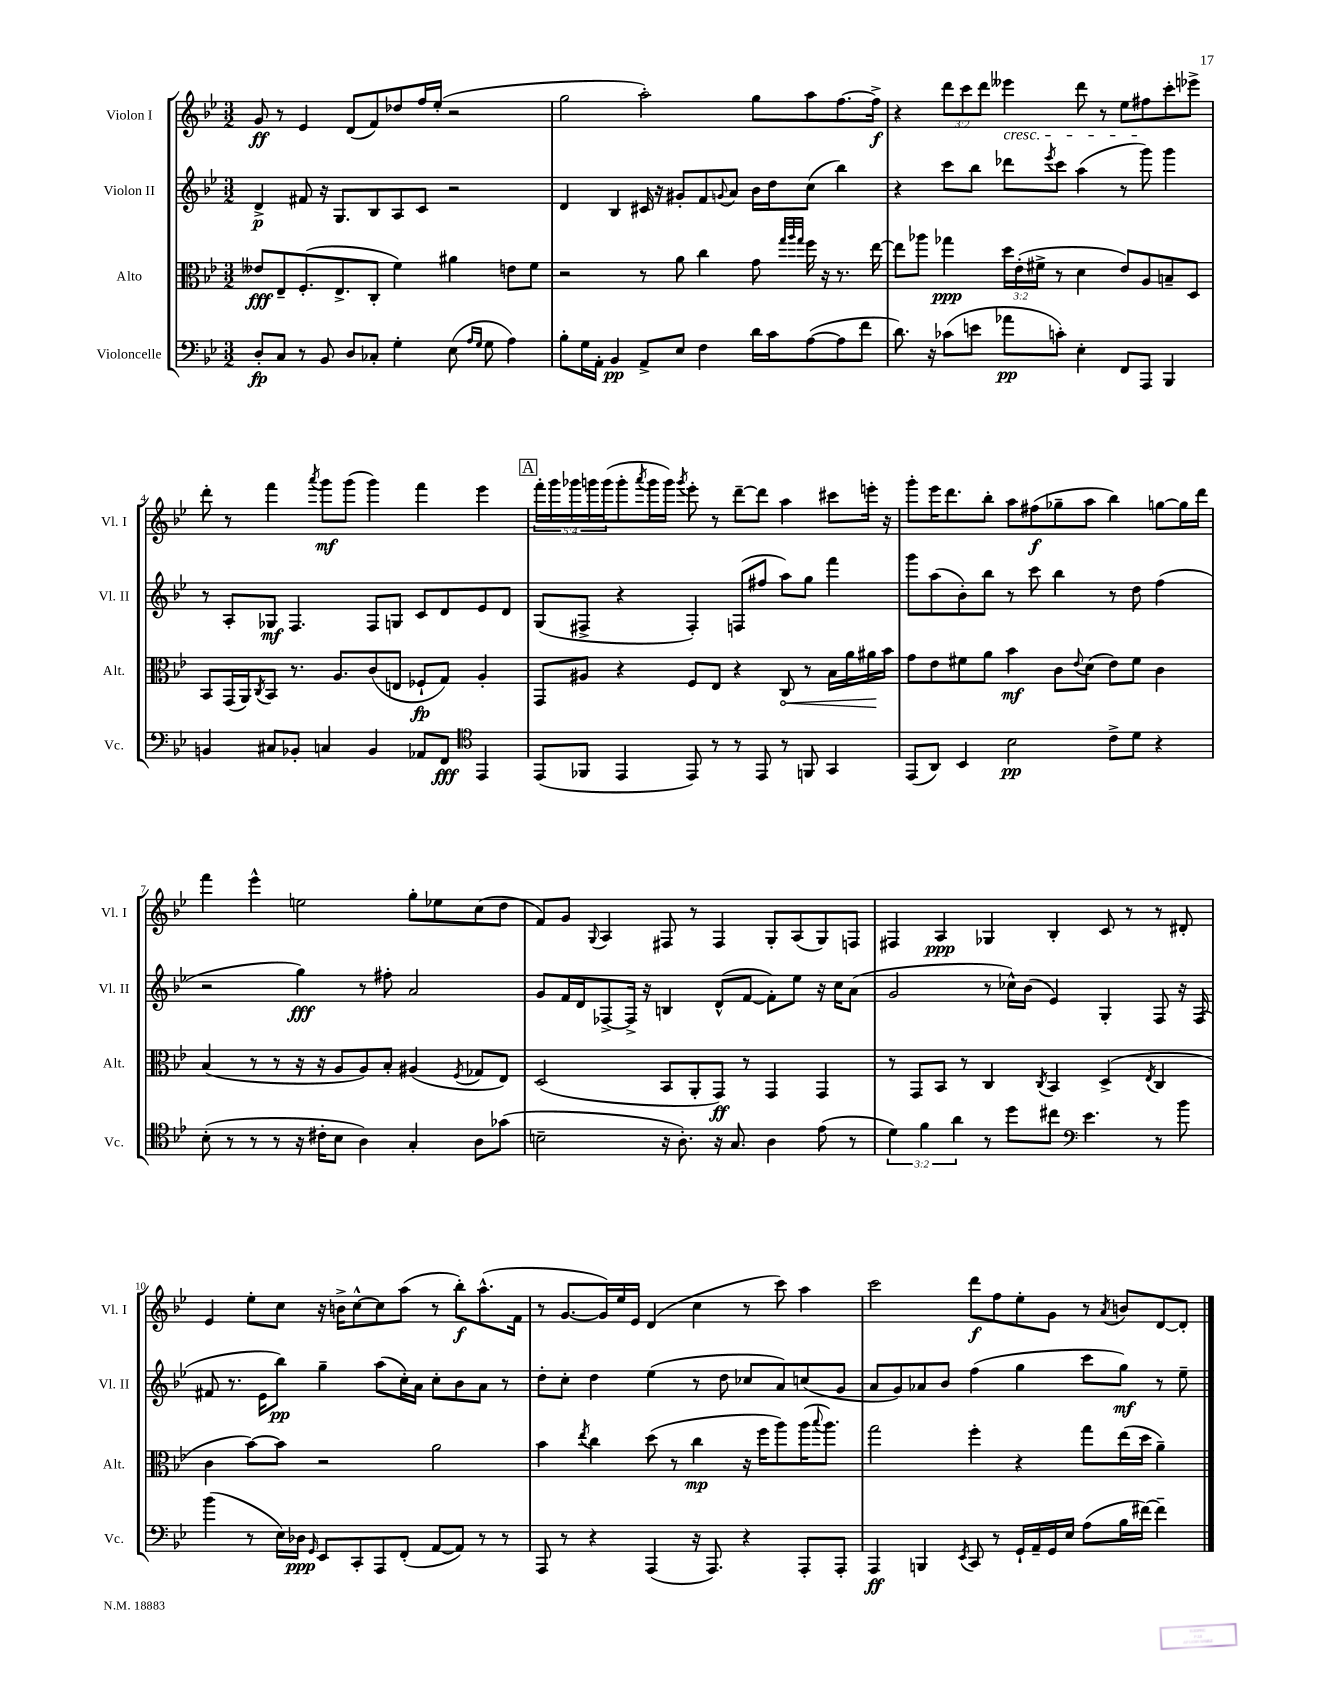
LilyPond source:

<<
\new StaffGroup <<
\new Staff = "s0" \with { instrumentName = "Violon I" shortInstrumentName = "Vl. I" } {
    \clef treble \key bes \major \numericTimeSignature \time 3/2 \override Staff.TupletNumber.text = #tuplet-number::calc-fraction-text
    g'8\ff r8 ees'4 d'8( f'8) des''8 f''16 ees''16-.( r2 |
    g''2 a''2-.) g''8 a''8 f''8.~ f''16->\f |
    r4 \tuplet 3/2 { d'''8 c'''8 d'''8 } eeses'''4\cresc d'''8 r8 ees''8 fis''8\! c'''8-. ees'''8-> |
    d'''8-. r8 f'''4 \acciaccatura { a'''8 } g'''8\mf g'''8( g'''4) f'''4 ees'''4 |
    \mark \markup { \box "A" } \tuplet 5/4 { f'''16-. g'''16 ges'''16 g'''16 g'''16( } g'''8-. \acciaccatura { a'''8 } g'''16 g'''16) \acciaccatura { g'''8 } ees'''8-. r8 d'''8~-- d'''8 a''4 cis'''8 e'''16-. r16 |
    g'''8-. ees'''16 d'''8. bes''8-. a''8 fis''8\f( ges''8-- a''8 bes''4) g''8~ g''16 d'''16 |
    f'''4 ees'''4-^ e''2 g''8-. ees''8 c''8( d''8 |
    f'8) g'8 \appoggiatura { g8 } a4 fis8 r8 fis4 g8-. a8( g8) f8 |
    fis4 a4\ppp ges4 bes4-. c'8 r8 r8 dis'8-. |
    ees'4 ees''8-. c''8 r16 b'16-> c''8~-^ c''8 a''8( r8 bes''8-.\f) a''8.-^( f'16 |
    r8 g'8.~ g'16) ees''16 ees'16 d'4( c''4 r8 c'''8) a''4 |
    c'''2 d'''8\f f''8 ees''8-. g'8 r8 \acciaccatura { a'8 } b'8 d'8~ d'8-. \bar "|." |
}
\new Staff = "s1" \with { instrumentName = "Violon II" shortInstrumentName = "Vl. II" } {
    \clef treble \key bes \major \numericTimeSignature \time 3/2
    d'4->\p fis'8 r16 g8. bes8 a8 c'8 r2 |
    d'4 bes4 cis'16 r16 gis'8-. f'8 \appoggiatura { g'8 } a'8 bes'16 d''16 c''8( bes''4) |
    r4 c'''8 bes''8 des'''8 \acciaccatura { ees'''8 } c'''8 a''4( r8 g'''8) g'''4 |
    r8 a8-. ges8\mf f4. f8 g8 c'8 d'8 ees'8 d'8 |
    \mark \markup { \box "A" } g8( fis8-> r4 fis4-.) f8( fis''8 a''8) g''8 f'''4 |
    g'''8 a''8( bes'8-.) bes''8 r8 c'''8 bes''4 r8 d''8 f''4( |
    r2 g''4\fff) r8 fis''8-. a'2 |
    g'8 f'16 d'16 fes8~-> fes16-> r16 b4 d'8-^( f'8~ f'8-.) ees''8 r16 c''16 a'8( |
    g'2 r8 ces''16-^) bes'16( ees'4) g4-. f8 r16 f16( |
    fis'8 r8. ees'16 bes''8\pp) g''4-- a''8( c''16-.) a'16 c''8-. bes'8 a'8 r8 |
    d''8-. c''8-. d''4 ees''4( r8 d''8 ces''8 a'8) c''8( g'8 |
    a'8 g'8) aes'8 bes'8 f''4( g''4 c'''8 g''8\mf) r8 ees''8-- \bar "|." |
}
\new Staff = "s2" \with { instrumentName = "Alto" shortInstrumentName = "Alt." } {
    \clef alto \key bes \major \numericTimeSignature \time 3/2 \override Staff.TupletNumber.text = #tuplet-number::calc-fraction-text
    eeses'8\fff ees8-- f8.-.( ees8.-> c8-. f'4) ais'4 e'8 f'8 |
    r2 r8 a'8 c''4 g'8 \grace { g''32 a''32 g''32 } f''16 r16 r8. ees''16~ |
    ees''8 aes''8 ges''4\ppp \tuplet 3/2 { d''16 ees'16-.( fis'16-> } r8 d'4 ees'8) a8 b8-- d8 |
    bes,8 g,16( a,16) \acciaccatura { c8 } bes,8 r8. a8. c'8( e8 fes8-!\fp g8) a4-. |
    \mark \markup { \box "A" } g,8 ais8 r4 f8 ees8 r4 \once \override Hairpin.circled-tip = ##t c8\< r8 bes16 a'16 ais'16\! bes'16 |
    g'8 ees'8 fis'8 a'8 bes'4\mf c'8 \appoggiatura { ees'8 } d'8( ees'8) fis'8 c'4 |
    bes4( r8 r8 r16 r16 a8 a8) bes8-. ais4( \acciaccatura { f8 } ges8 ees8) |
    d2( bes,8 a,8-. g,8\ff) r8 g,4 g,4 |
    r8 g,8 bes,8 r8 c4 \acciaccatura { c8 } bes,4 d4->( \acciaccatura { ees8 } c4 |
    c'4 bes'8~) bes'8 r2 a'2 |
    bes'4 \acciaccatura { ees''8 } c''4 d''8( r8 c''4\mp r16 f''16 a''8) a''16( \appoggiatura { bes''8 } a''8.) |
    g''2 f''4-. r4 g''8 ees''16( d''16 a'4--) \bar "|." |
}
\new Staff = "s3" \with { instrumentName = "Violoncelle" shortInstrumentName = "Vc." } {
    \clef bass \key bes \major \numericTimeSignature \time 3/2 \override Staff.TupletNumber.text = #tuplet-number::calc-fraction-text
    d8-.\fp c8 r8 bes,8 d8 ces8-. g4-. ees8( \grace { a16 g16 } g8 a4) |
    bes8-. g16 a,16-. bes,4\pp a,8-> ees8 f4 d'16 c'16 a8~( a8 f'8 |
    d'8.) r16 ces'8( e'8 aes'8\pp c'8-.) ees4-. f,8 a,,8 bes,,4 |
    b,4 cis8 bes,8-. c4 bes,4 aes,8 f,8\fff \clef tenor ees,4 |
    \mark \markup { \box "A" } ees,8( fes,8 ees,4 ees,8) r8 r8 ees,8 r8 f,8 g,4 |
    ees,8( a,8) bes,4 bes2\pp c'8-> d'8 r4 |
    bes8-.( r8 r8 r8 r16 cis'16-. bes8 a4) g4-. a8 ges'8( |
    b2-- r16 a8.-.) r16 g8. a4 ees'8( r8 |
    \tuplet 3/2 { d'4) f'4 a'4 } r8 d''8 cis''8 \clef bass ees'4. r8 bes'8 |
    bes'4( r8 ees16) des16\ppp \grace { g,16 } ees,8 c,8-. a,,8 f,8-.( a,8~ a,8) r8 r8 |
    a,,8 r8 r4 a,,4( r16 a,,8.) r4 a,,8-. a,,8-. |
    a,,4\ff b,,4 \acciaccatura { ees,8 } c,8 r8 g,16-! a,16-- g,16 ees16 a8( bes16 fis'16~) fis'4-- \bar "|." |
}
>>
>>
